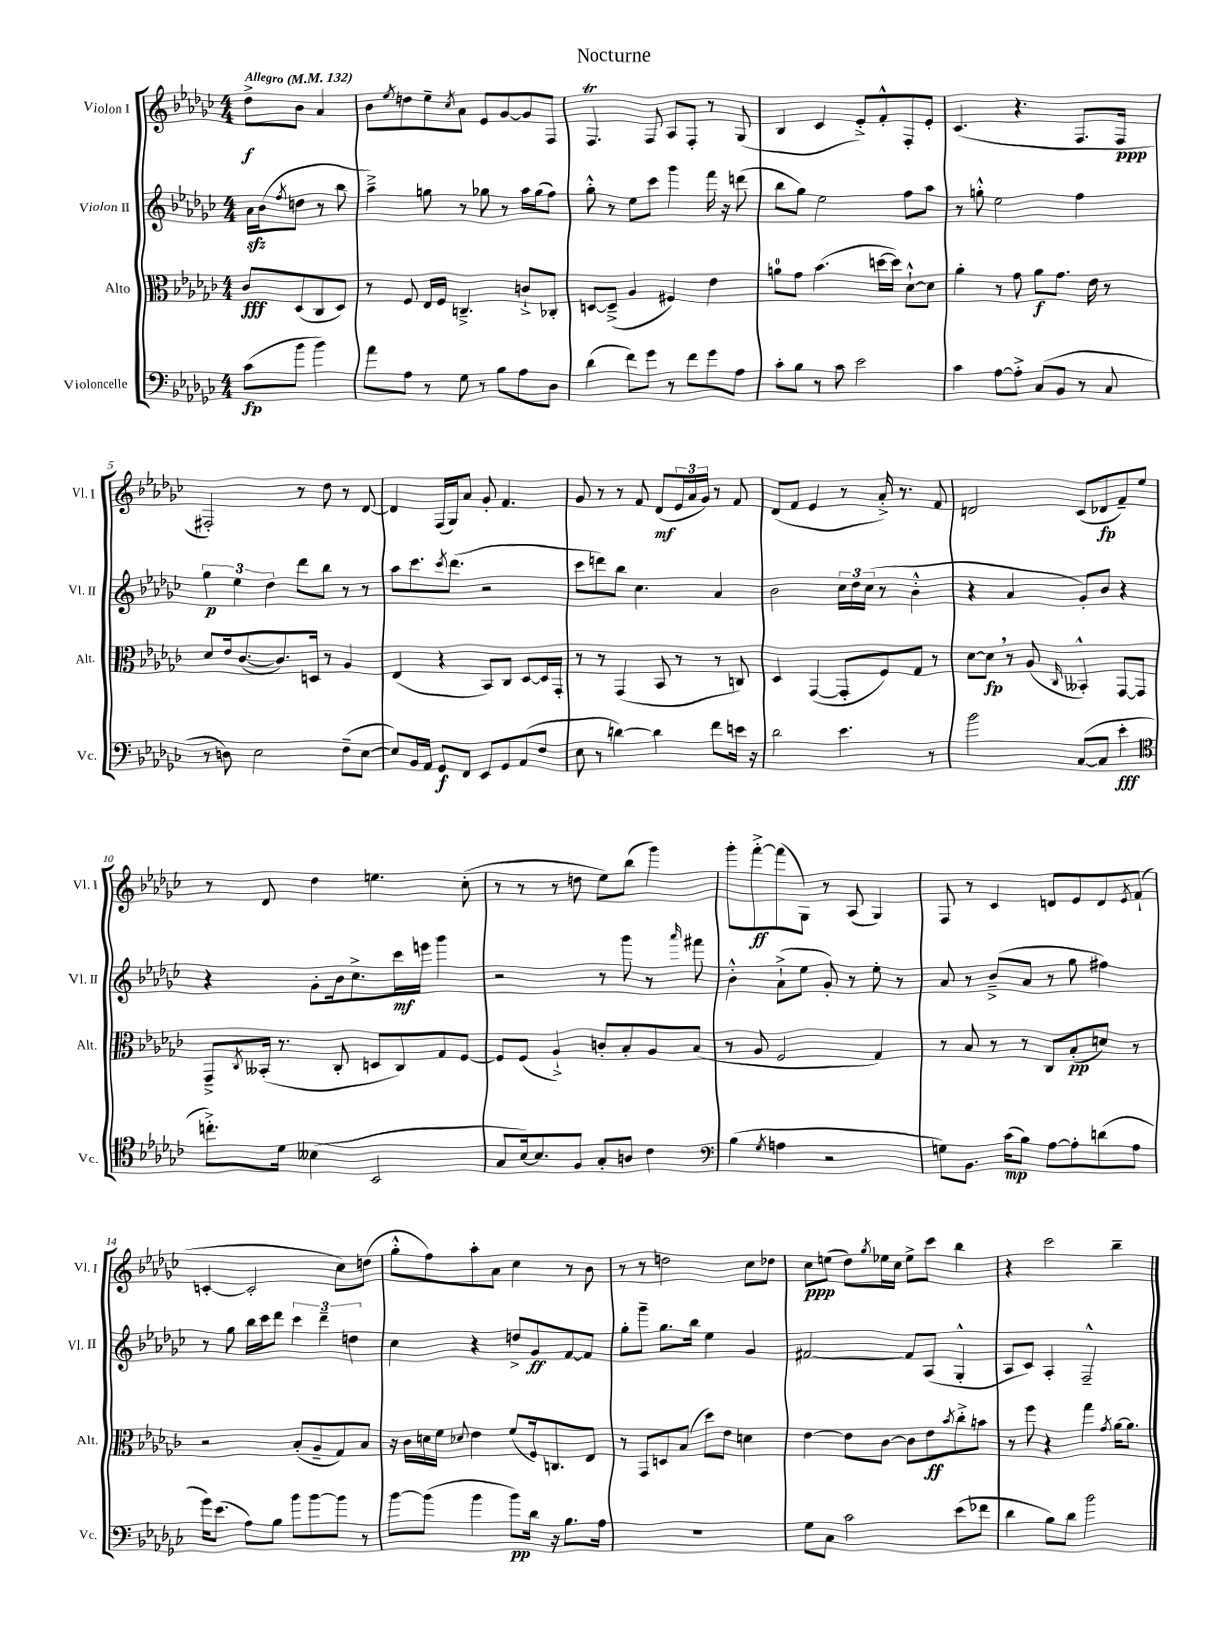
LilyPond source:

\header { title = "Nocturne" }
<<
\new StaffGroup <<
\new Staff = "s0" \with { instrumentName = "Violon I" shortInstrumentName = "Vl. I" } {
    \clef treble \key ges \major \numericTimeSignature \time 4/4 \partial 2 \tempo "Allegro" 4 = 132
    des''8->\f bes'8 aes'4 |
    bes'8 \acciaccatura { ees''8 } d''8 ees''8-- \acciaccatura { ces''8 } aes'8 ees'8 ges'8~ ges'8 f8 |
    f4.\trill f8 aes8 f8-. r8 ges8( |
    bes4 ces'4 ees'8-.->) f'8-.-^ f8-. ees'8-. |
    ces'4.( r4. f8. f16\ppp |
    fis2-.) r8 des''8 r8 des'8~ |
    des'4 f16( ges16) aes'8 ges'8-. f'4. |
    ges'8 r8 r8 f'8 des'8\mf( \tuplet 3/2 { ees'16 aes'16 ges'16) } r8 f'8 |
    des'8( f'8 ees'4 r8 aes'16-.->) r8. f'8 |
    d'2 ces'8( des'8\fp f'8--) ees''8 |
    r8 des'8 des''4 e''4. ces''8-.( |
    r8 r8 r8 d''8 ees''8) bes''8( ges'''4) |
    ges'''8-. f'''8~-.->\ff f'''8( ges8) r8 aes8( ges4) |
    f8 r8 ces'4 d'8 ees'8 d'8 \acciaccatura { ees'8 } f'8-!( |
    c'4~-. c'2-. ces''8) d''8( |
    ges''8-.-^ f''8) aes''8-. aes'8 ces''4 r8 bes'8 |
    r8 r8 d''2 ces''8 des''8 |
    ces''8\ppp e''8( des''8) \acciaccatura { ges''8 } ees''16 ces''16 ees''8-> ces'''8 bes''4 |
    r4 ces'''2 bes''4-- \bar "|." |
}
\new Staff = "s1" \with { instrumentName = "Violon II" shortInstrumentName = "Vl. II" } {
    \clef treble \key ges \major \numericTimeSignature \time 4/4 \partial 2
    aes'16\sfz bes'16( \acciaccatura { f''8 } d''8 r8 bes''8 |
    aes''4--->) g''8 r8 ges''8 r8 aes''16 ges''16( f''8) |
    ges''8-.-^ r8 ees''8 ces'''8 ges'''4 f'''16 r16 d'''8( |
    bes''8 ges''8) ees''2 f''8 aes''8 |
    r8 g''8-.-^ ees''2 f''4 |
    \tuplet 3/2 { ges''4\p ees''4 des''4 } des'''8 bes''8 r8 r8 |
    aes''8 ces'''8. \acciaccatura { ces'''8 } des'''8.( r2 |
    ces'''8 d'''8) bes''8 ces''4. aes'4 |
    bes'2 \tuplet 3/2 { ces''16 des''16 ces''16( } r8 bes'4-.-^ |
    r4 aes'4 ges'8-.) bes'8 r4 |
    r4 ges'8-. bes'16 ces''8.-> ces'''16\mf e'''16 ges'''4 |
    r2 r8 ges'''8 r8 \grace { aes'''16 } fis'''8 |
    bes'4-.-^ aes'8-!->( ees''8 ges'8-.) r8 ees''8-. r8 |
    aes'8 r8 bes'8--->( aes'8 r8 ges''8 fis''4) |
    r8 ges''8 bes''16 ces'''16 des'''8 \tuplet 3/2 { ces'''4 des'''4-- d''4 } |
    ces''4 r4 d''8-> ges'8\ff f'8~ f'8 |
    ges''8-. ges'''8-- ges''8. bes''16 ees''4 ges'4 |
    fis'2~ fis'8 aes8( ges4-.-^ |
    aes8 ces'8) aes4-. f2---^ \bar "|." |
}
\new Staff = "s2" \with { instrumentName = "Alto" shortInstrumentName = "Alt." } {
    \clef alto \key ges \major \numericTimeSignature \time 4/4 \partial 2
    ces'8\fff des8( ces8 des8) |
    r8 f8 ees16 f16 c4.---> c'8-!-> ces8-. |
    d8~ d8--->( aes4 fis4) ees'4 |
    a'8-0 ges'8 bes'4.( d''16~ d''16) des'8~-!-^ des'8 |
    aes'4-. r8 ges'8 aes'8\f ges'8. ees'16 r8 |
    des'8 ees'16 ces'8.~( ces'8.) d16 r8 aes4 |
    ees4( r4 bes,8) ces8 des8~ des16 ges,16-. |
    r8 r8 ges,4( bes,8 r8 r8 c8) |
    des4 ges,4~( ges,8-. f8) ges8 r8 |
    des'8~ des'8\fp \breathe r8 aes8( \grace { ces16 } beses,4-.-^) ges,8~ ges,8 |
    ges,8---> \acciaccatura { ces8 } beses,16-.( r8. ces8-. d8 ces8) ges8 f8~ |
    f8 f8( aes4-!->) c'8-. bes8-. aes8 bes8( |
    r8 aes8 f2 ges4) |
    r8 bes8 r8 r8 ces8 bes8-.\pp( d'8) r8 |
    r2 bes8-.( aes8-- ges8) bes8 |
    r16 ces'16 d'16 f'16 \appoggiatura { des'8 } ees'4 f'8( f16) c8. ees8 |
    r8 ges,8 d8 bes8( des''8) ees'8 d'4 |
    ees'4~ ees'8 ces'8~ ces'8 ees'8\ff \acciaccatura { bes'8 } ces''8-.-> b'8 |
    r8 f''8 r4 ges''4 \acciaccatura { ges'8 } aes'16~ aes'8. \bar "|." |
}
\new Staff = "s3" \with { instrumentName = "Violoncelle" shortInstrumentName = "Vc." } {
    \clef bass \key ges \major \numericTimeSignature \time 4/4 \partial 2
    ces'8\fp( bes'8 bes'4) |
    aes'8 aes8 r8 ges8 r8 bes8 aes8 des8 |
    des'4( f'8) ges'8 r8 f'8 ges'8 aes8 |
    ces'8-. bes8 r8 ces'8 ees'2 |
    ces'4 aes8~ aes8-.-> ces8( bes,8 r8 ces8 |
    r8 d8) ees2 f8--( ees8~ |
    ees8) bes,16 aes,16 ges,8\f f,8 ees,8 ges,8 aes,8( f8 |
    ees8 r8 d'4~) d'4 f'8 e'16 r16 |
    des'2 ees'4. r8 |
    bes'2 ces8~( ces8 ees'4-.\fff |
    \clef tenor c''8.-.->) des'16 beses4( bes,2 |
    ges8 bes16~) bes8. f8 ges8-. a8 ces'4 |
    \clef bass bes4( \acciaccatura { ges8 } a4 r2 |
    g8) bes,8. ces'16\mp( bes8) aes8~ aes8-. d'8( aes8 |
    ges'16) ees'8.( aes8) bes8 bes'8 bes'8~ bes'8 r8 |
    bes'8~ bes'8( bes'4 bes'8\pp) des'16 r16 bes8. aes16 |
    R1 |
    ges8 ces8 ces'2 ees'8( fes'8 |
    des'4 bes8) des'8 bes'2 \bar "|." |
}
>>
>>
